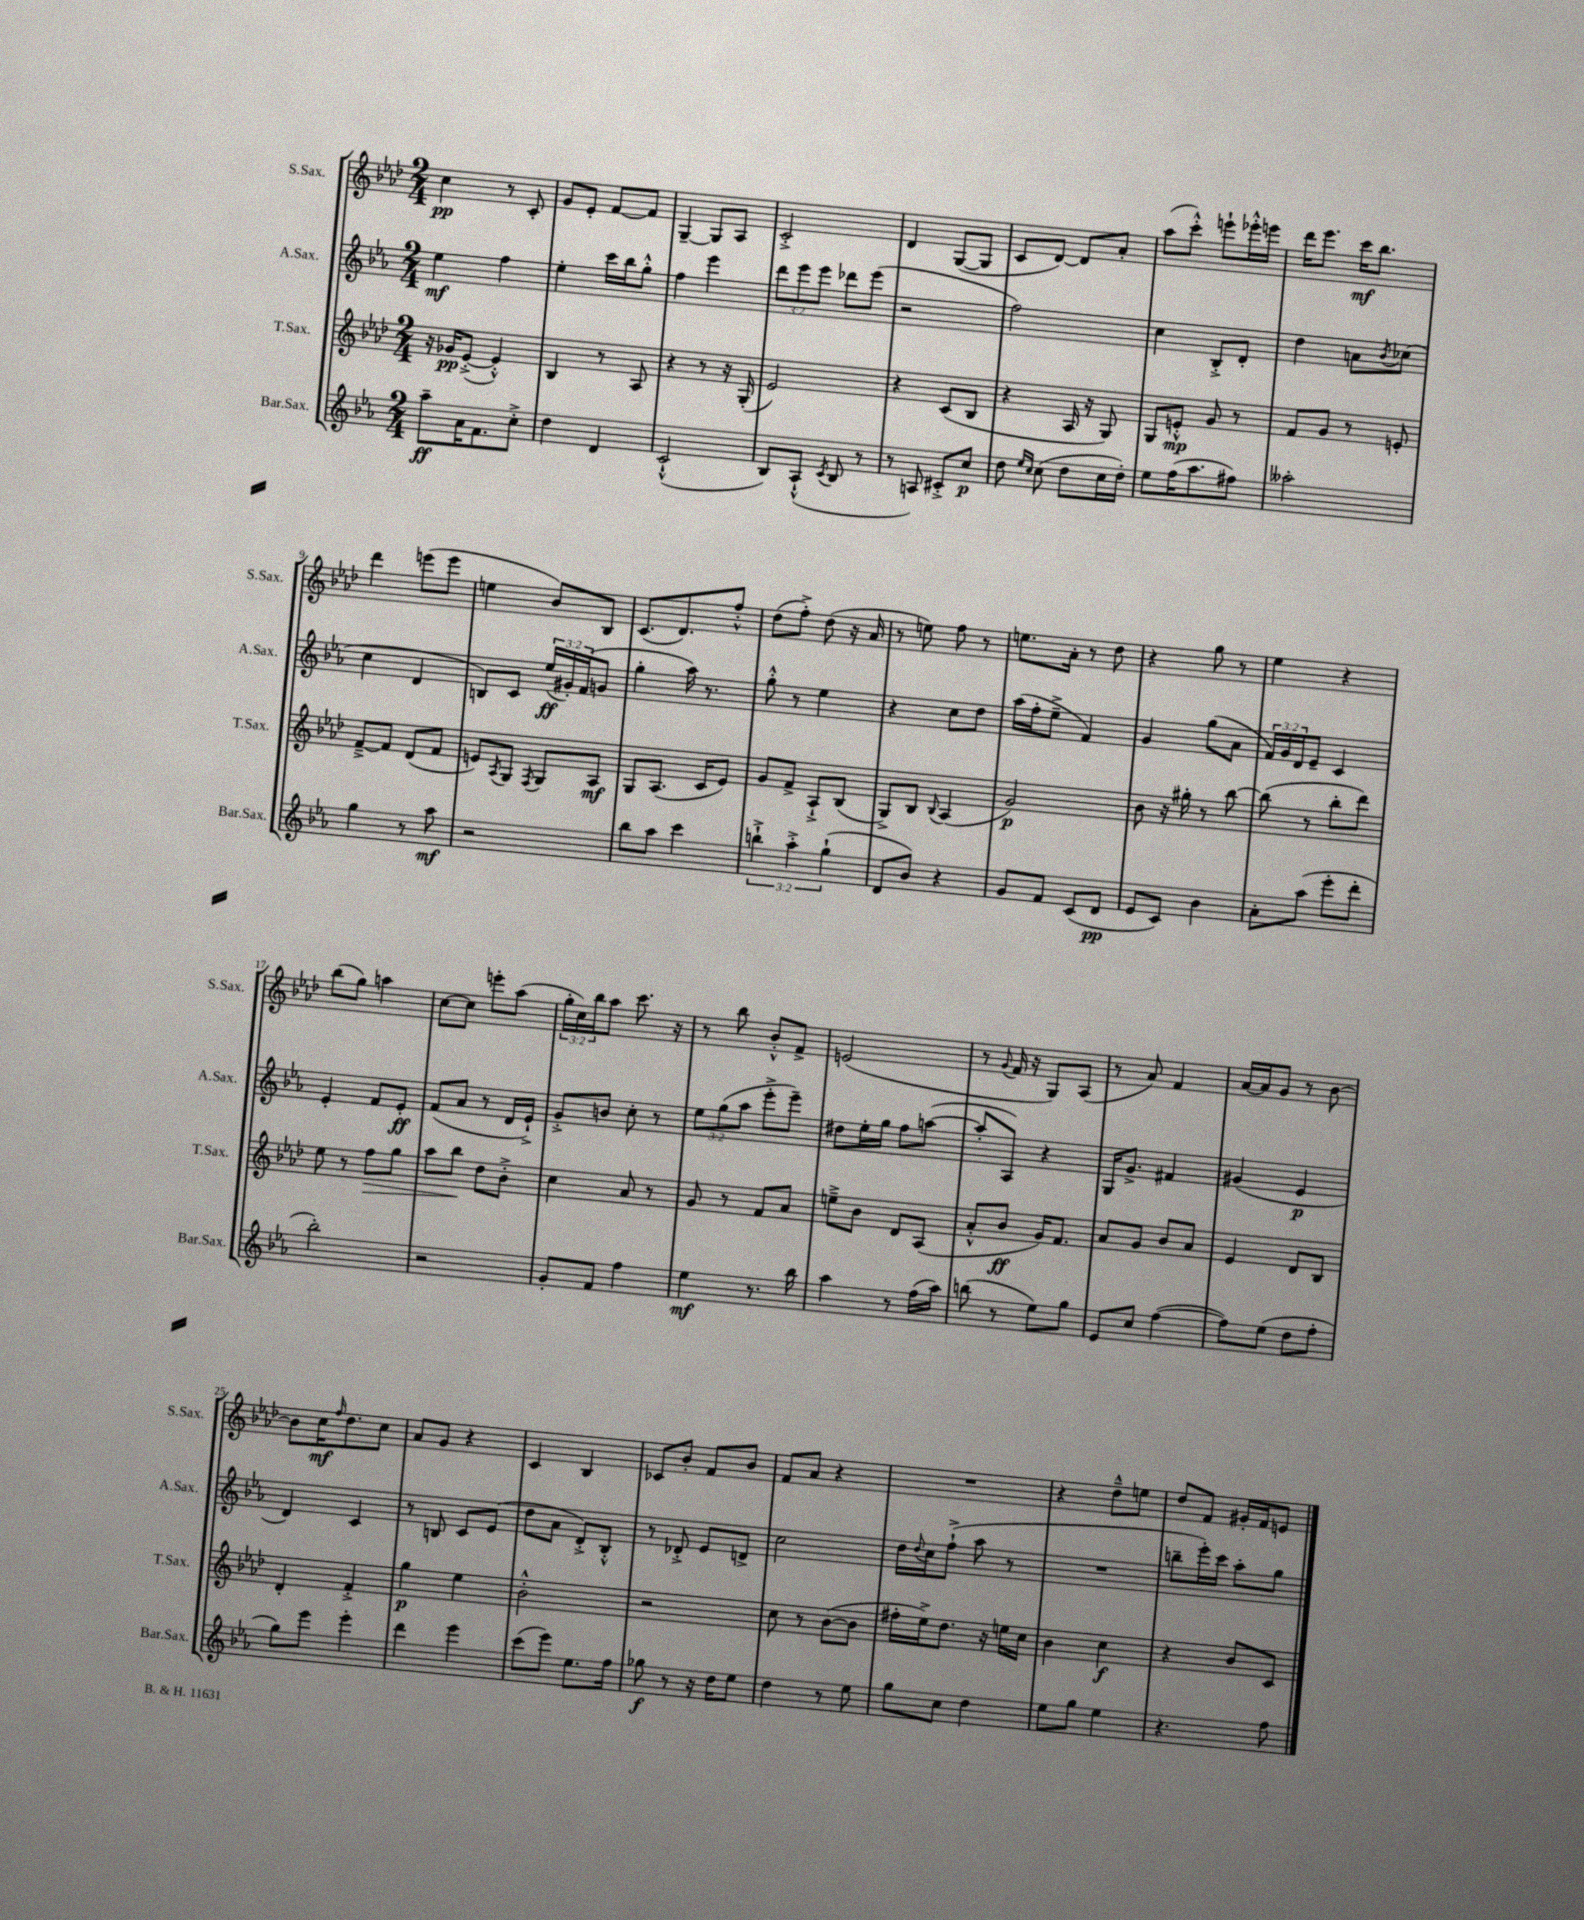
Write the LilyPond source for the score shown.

<<
\new StaffGroup <<
\new Staff = "s0" \with { instrumentName = "S.Sax." shortInstrumentName = "S.Sax." } {
    \clef treble \key aes \major \numericTimeSignature \time 2/4 \override Staff.TupletNumber.text = #tuplet-number::calc-fraction-text
    c''4\pp r8 c'8-. |
    g'8 ees'8-. f'8~ f'8 |
    g4~-- g8 aes8 |
    c'2-.-> |
    des'4 g8~( g8 |
    c'8 des'8~) des'8 aes'8-. |
    aes''8( c'''8-.-^) e'''8-! ees'''16-.-^ e'''16 |
    des'''16 ees'''8. c'''16\mf bes''8. |
    des'''4 e'''8( e'''8 |
    e''4 bes'8) bes8 |
    c'8.( des'8.) f''8-.-^ |
    des''8( f''8-.->) des''8( r16 aes'16 |
    r8 e''8) f''8 r8 |
    e''8. aes'16-. r8 des''8 |
    r4 g''8 r8 |
    ees''4 r4 |
    bes''8( g''8) a''4 |
    c''8~ c''8 e'''8-. aes''8( |
    \tuplet 3/2 { g''16-. c''16) bes''16 } aes''8 c'''8. r16 |
    r8 bes''8 bes'8-.-^ f'8-> |
    e'2( |
    r8 \appoggiatura { g'8 } f'16 r16 g8) aes8( |
    r8 aes'8) f'4 |
    aes'16~ aes'16 g'8 r8 bes'8~ |
    bes'8 c''16\mf \grace { f''16 } des''8. c''8 |
    aes'8 g'8 r4 |
    c'4 bes4 |
    ces'8 bes'8-. f'8 bes'8 |
    f'8 aes'8 r4 |
    R2 |
    r4 des''8---^ e''8 |
    des''8 f'8 gis'16-. f'16 e'8 \bar "|." |
}
\new Staff = "s1" \with { instrumentName = "A.Sax." shortInstrumentName = "A.Sax." } {
    \clef treble \key ees \major \numericTimeSignature \time 2/4 \override Staff.TupletNumber.text = #tuplet-number::calc-fraction-text
    ees''4\mf f''4 |
    ees''4-. c'''16 bes''16 g''8-.-^ |
    f''4 ees'''4 |
    \tuplet 3/2 { d'''8 ees'''8 ees'''8 } des'''8 ees'''8( |
    r2 |
    f''2) |
    c''4 bes8-.-> d'8-. |
    d''4 a'8 \acciaccatura { bes'8 } ces''8( |
    c''4 d'4 |
    b8) c'8 \tuplet 3/2 { ees''16\ff( gis'16-.) f'16( } g'8 |
    g''4-. aes''16) r8. |
    g''8-.-^ r8 ees''4 |
    r4 c''8 d''8 |
    aes''16( f''16-. ees''8---> f'4) |
    g'4 g''8( aes'8 |
    \tuplet 3/2 { f'16) g'16 d'16 } ees'8-- c'4 |
    ees'4-. f'8 ees'8-.\ff |
    f'8( aes'8 r8 d'16 ees'16-!->) |
    g'8-.-> b'8 c''8-. r8 |
    \tuplet 3/2 { ees''8 g''8( aes''8 } ees'''8-.-> ees'''8--) |
    dis''8 ees''16-. g''16 f''8 a''8~( |
    a''8-. aes8) r4 |
    g16 g'8.-> fis'4 |
    gis'4( ees'4\p |
    d'4) c'4 |
    r8 b8 c'8 ees'8( |
    d''8 aes'8 d'8-.->) bes8-.-^ |
    r8 des'8-.-> ees'8 d'8-> |
    c''2 |
    d''16 \appoggiatura { d''8 } c''16 f''8-!->( aes''8 r8 |
    R2 |
    b''8-- ees'''16-.) c'''16 aes''8-. g''8 \bar "|." |
}
\new Staff = "s2" \with { instrumentName = "T.Sax." shortInstrumentName = "T.Sax." } {
    \clef treble \key aes \major \numericTimeSignature \time 2/4
    r16 ges'16\pp ees'8~-.->( ees'4-.-^) |
    bes4 r8 aes8 |
    r4 r8 r16 g16-.( |
    ees'2) |
    r4 c'8( bes8 |
    r4 aes16 r16 g8) |
    g8 e'8-.-^\mp g'8 r8 |
    f'8 g'8 r8 e'8-. |
    f'8~---> f'8 des'8( f'8 |
    e'8) \acciaccatura { aes8 } g8 \acciaccatura { f8 } g8 aes8\mf |
    g8 aes8.( c'16 ees'8) |
    g'8 f'8-> aes8-!-> bes8( |
    g8->) bes8 \appoggiatura { bes8 } aes4( |
    g'2\p) |
    bes'8 r16 gis''16-. r8 bes''8~ |
    bes''8( r8 bes''8-. des'''8) |
    ees''8 r8 f''8\> g''8 |
    aes''8 bes''8\! des''8 bes'8-.-> |
    c''4 aes'8 r8 |
    g'8 r8 f'8 aes'8 |
    e''8---> bes'8 des'8 aes8( |
    aes'8-.-^ bes'8\ff g'16) f'8. |
    aes'8 g'8 bes'8 aes'8 |
    ees'4 des'8 bes8 |
    des'4-. f'4-.-> |
    g''4\p ees''4 |
    bes'2-.-^ |
    r2 |
    c''8 r8 bes'8~( bes'8 |
    fis''16-. ees''16->) des''8. r16 e''16 c''16 |
    bes'4 c''4\f |
    r4 bes'8 c'8 \bar "|." |
}
\new Staff = "s3" \with { instrumentName = "Bar.Sax." shortInstrumentName = "Bar.Sax." } {
    \clef treble \key ees \major \numericTimeSignature \time 2/4 \override Staff.TupletNumber.text = #tuplet-number::calc-fraction-text
    aes''8--\ff aes'16 f'8. c''8-.-> |
    d''4 d'4 |
    c'2-!-^( |
    bes8) aes8-!-^( \acciaccatura { c'8 } bes8 r8 |
    r8 a8) cis'8-.-> c''8\p |
    d''8 \grace { ees''16 c''16 } c''8( d''8 c''16 d''16-.) |
    ees''8 f''16( aes''8. fis''8) |
    aeses''2-. |
    g''4 r8 aes''8\mf |
    r2 |
    bes''8 aes''8 c'''4 |
    \tuplet 3/2 { b''4-!-> aes''4-.-> g''4-!( } |
    d'8 bes'8) r4 |
    g'8 f'8 c'8( d'8\pp |
    ees'8 c'8) bes'4 |
    aes'8-. aes''8( ees'''8-. d'''8-. |
    bes''2-.) |
    r2 |
    g'8-. f'8 f''4 |
    ees''4\mf r8. bes''16 |
    aes''4 r8 f''16( aes''16) |
    b''8( r8 ees''8) g''8 |
    ees'8 c''8 f''4~( |
    f''8) ees''8( d''8 f''8-. |
    g''8) ees'''8 ees'''4-. |
    d'''4 ees'''4 |
    c'''8( ees'''8) ees''8. f''16 |
    ges''8\f r8 r16 d''16 ees''8 |
    d''4 r8 ees''8 |
    g''8 c''8 d''4 |
    ees''8 g''8 ees''4 |
    r4. f''8 \bar "|." |
}
>>
>>
